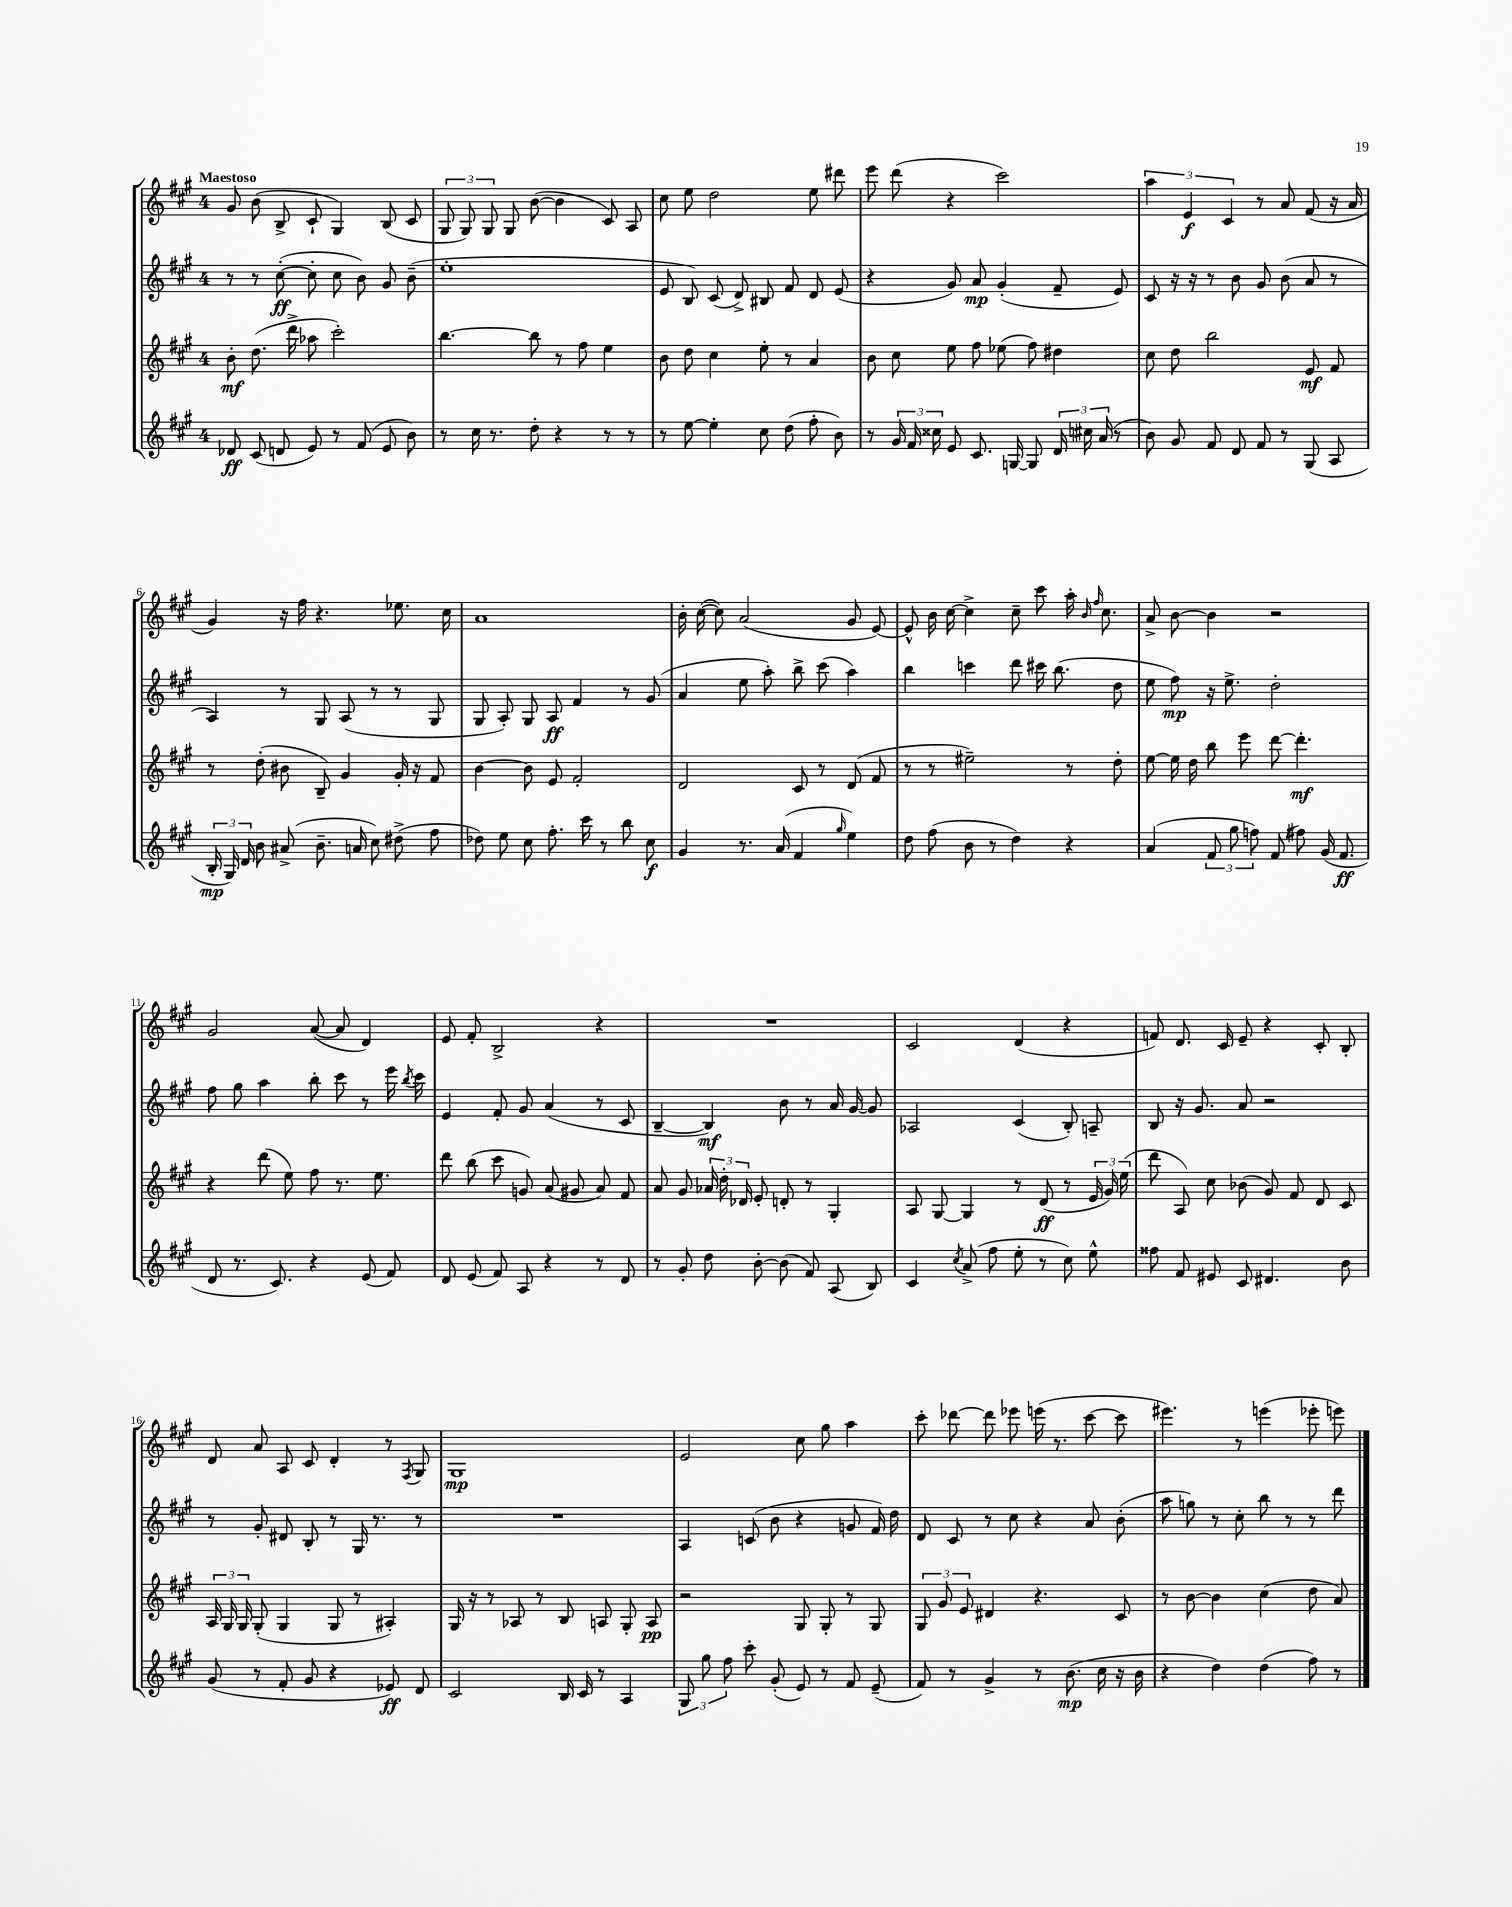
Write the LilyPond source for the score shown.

<<
\new StaffGroup <<
\new Staff = "s0" {
    \clef treble \key a \major \once \override Staff.TimeSignature.style = #'single-digit \time 4/4 \tempo "Maestoso"
    \autoBeamOff gis'8 b'8( b8-> cis'8-! gis4) b8( cis'8 |
    \tuplet 3/2 { gis8 gis8) gis8 } gis8 b'8~( b'4 cis'8) a8 |
    cis''8 e''8 d''2 e''8 dis'''8 |
    e'''8 d'''8( r4 cis'''2) |
    \tuplet 3/2 { a''4 e'4\f cis'4 } r8 a'8 fis'8( r16 a'16 |
    gis'4) r16 fis''16 r4. ees''8. cis''16 |
    a'1 |
    b'16-. cis''16~( cis''8) a'2( gis'8 e'8~) |
    e'8-^ b'16 cis''16~ cis''4-> cis''8-- cis'''8 a''16-. \grace { b'16 fis''16 } cis''8. |
    a'8-> b'8~ b'4 r2 |
    gis'2 a'8~( a'8 d'4) |
    e'8 fis'8-. b2-> r4 |
    R1 |
    cis'2 d'4( r4 |
    f'8) d'8. cis'16 e'8-- r4 cis'8-. b8-. |
    d'8 a'8 a8 cis'8 d'4-. r8 \acciaccatura { fis8 } gis8 |
    gis1\mp |
    e'2 cis''8 gis''8 a''4 |
    cis'''8-. des'''8~ des'''8 ees'''8 e'''16( r8. cis'''8~ cis'''8 |
    eis'''4.) r8 e'''4( ees'''8-. e'''8) \bar "|." |
}
\new Staff = "s1" {
    \clef treble \key a \major \once \override Staff.TimeSignature.style = #'single-digit \time 4/4
    \autoBeamOff r8 r8 cis''8~-.\ff( cis''8-. cis''8 b'8) gis'8 b'8--( |
    e''1-. |
    e'8 b8) cis'8( d'8->) bis8 fis'8 d'8 e'8( |
    r4 gis'8) a'8\mp gis'4-.( fis'8-- e'8) |
    cis'8 r16 r16 r8 b'8 gis'8 b'8( a'8 r8 |
    a4) r8 gis8 a8( r8 r8 gis8 |
    gis8 a8-.) gis8 a8\ff fis'4 r8 gis'8( |
    a'4 e''8 a''8-.) b''8-> cis'''8( a''4) |
    b''4 c'''4 d'''8 cis'''16 b''8.( d''8 |
    e''8 fis''8\mp) r16 e''8.-> d''2-. |
    fis''8 gis''8 a''4 b''8-. cis'''8 r8 e'''16 \acciaccatura { b''8 } cis'''16 |
    e'4 fis'8-. gis'8 a'4( r8 cis'8 |
    b4~-- b4\mf) b'8 r8 a'16 gis'16~ gis'8 |
    aes2 cis'4( b8-.) a8-- |
    b8 r16 gis'8. a'8 r2 |
    r8 gis'8-. dis'8 b8-. r8 gis16 r8. r8 |
    R1 |
    a4 c'8( b'8 r4 g'8 fis'16) d''16 |
    d'8 cis'8 r8 cis''8 r4 a'8 b'8-.( |
    a''8 g''8) r8 cis''8-. b''8 r8 r8 d'''8 \bar "|." |
}
\new Staff = "s2" {
    \clef treble \key a \major \once \override Staff.TimeSignature.style = #'single-digit \time 4/4
    \autoBeamOff b'8-.\mf d''8.( d'''16-> aes''8 cis'''2-.) |
    b''4.~ b''8 r8 fis''8 e''4 |
    b'8 d''8 cis''4 e''8-. r8 a'4 |
    b'8 cis''8 e''8 fis''8 ees''8( fis''8) dis''4 |
    cis''8 d''8 b''2 e'8\mf fis'8 |
    r8 d''8-.( bis'8 b8--) gis'4 gis'16-. r16 fis'8 |
    b'4~ b'8 e'8 fis'2-. |
    d'2 cis'8 r8 d'8( fis'8 |
    r8 r8 eis''2--) r8 d''8-. |
    e''8~ e''16 d''16 b''8 e'''8 d'''8~ d'''4.-.\mf |
    r4 d'''8( e''8) fis''8 r8. e''8. |
    d'''8 b''8( cis'''8 g'8) a'8( gis'8 a'8) fis'8 |
    a'8 gis'8 \tuplet 3/2 { aes'16 d''16-. des'16 } e'8-. d'8-. r8 gis4-. |
    a8 gis8~ gis4 r8 d'8\ff( r8 \tuplet 3/2 { e'16 gis'16) e''16( } |
    d'''8 a8) cis''8 bes'8( gis'8) fis'8 d'8 cis'8 |
    \tuplet 3/2 { a16 gis16 gis16 } gis8-.( gis4 gis8 r8 ais4-.) |
    gis16 r16 r8 aes8 r8 b8 a8 gis8-. a8\pp |
    r2 gis8 gis8-. r8 gis8 |
    \tuplet 3/2 { gis8 gis'8 e'8 } dis'4 r4. cis'8 |
    r8 b'8~ b'4 cis''4( d''8 a'8) \bar "|." |
}
\new Staff = "s3" {
    \clef treble \key a \major \once \override Staff.TimeSignature.style = #'single-digit \time 4/4
    \autoBeamOff des'8\ff cis'8( d'8 e'8) r8 fis'8( e'8 b'8) |
    r8 cis''16 r8. d''8-. r4 r8 r8 |
    r8 e''8~ e''4-. cis''8 d''8( fis''8-. b'8) |
    r8 \tuplet 3/2 { gis'16 fis'16 cisis''16 } e'8 cis'8. g16~ g8 \tuplet 3/2 { d'16 cis''16 a'16( } r8 |
    b'8) gis'8 fis'8 d'8 fis'8 r8 gis8( a8 |
    \tuplet 3/2 { b16-.\mp gis16) d'16 } b'8 ais'8->( b'8.-- a'16 cis''8) dis''8->( fis''8 |
    des''8) e''8 cis''8 fis''8.-. cis'''16 r8 b''8 cis''8\f |
    gis'4 r8. a'16( fis'4 \grace { gis''16 } e''4) |
    d''8 fis''8( b'8 r8 d''4) r4 |
    a'4( \tuplet 3/2 { fis'8 gis''8 f''8) } fis'8( fis''8) gis'16( fis'8.\ff |
    d'8 r8. cis'8.) r4 e'8( fis'8) |
    d'8 e'8( fis'8) a8 r4 r8 d'8 |
    r8 gis'8-. d''8 b'8~-. b'8( fis'8) a8( b8) |
    cis'4 \acciaccatura { cis''8 } a'8->( fis''8 e''8-. r8 cis''8) e''8-^ |
    fisis''8 fis'8 eis'8 cis'8 dis'4. b'8 |
    gis'8( r8 fis'8-. gis'8 r4 ees'8\ff) d'8 |
    cis'2 b16 cis'16 r8 a4 |
    \tuplet 3/2 { gis8 gis''8 fis''8 } cis'''8-. gis'8-.( e'8) r8 fis'8 e'8--( |
    fis'8) r8 gis'4-> r8 b'8.\mp( cis''16 r16 b'16 |
    r4 d''4) d''4( fis''8) r8 \bar "|." |
}
>>
>>
